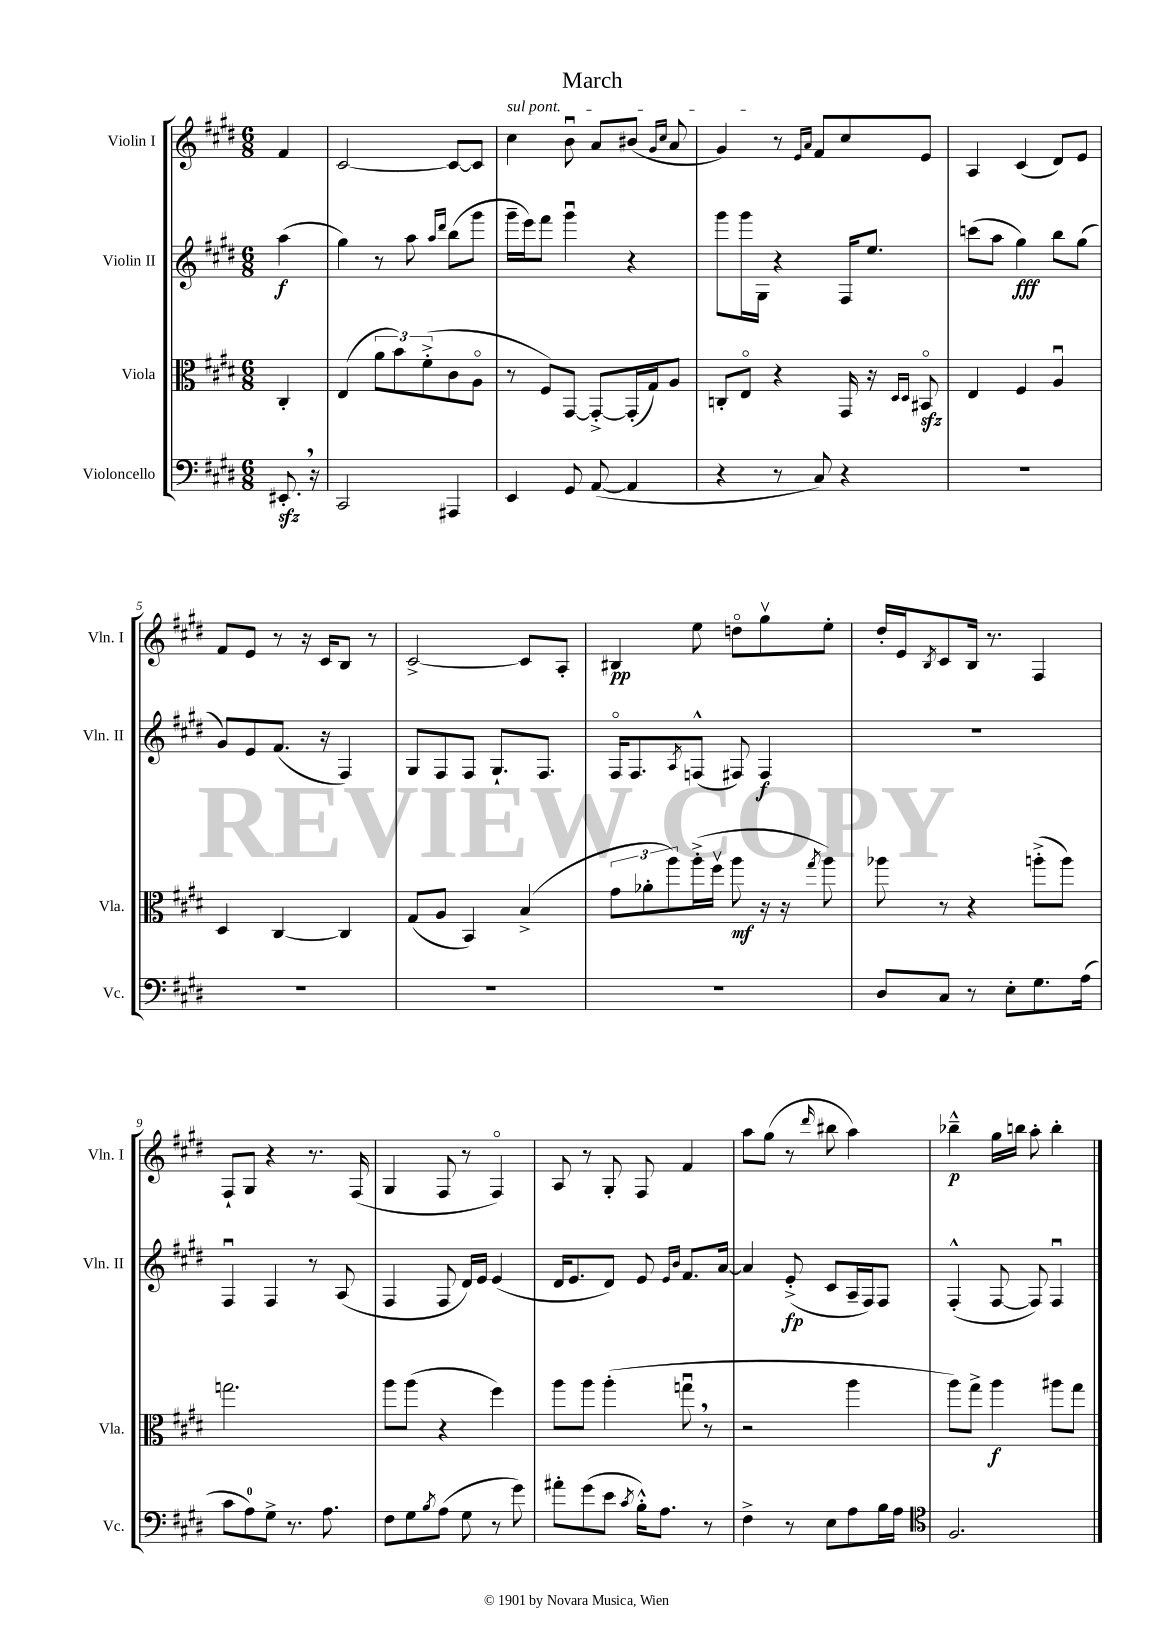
\header { title = "March" }
<<
\new StaffGroup <<
\new Staff = "s0" \with { instrumentName = "Violin I" shortInstrumentName = "Vln. I" } {
    \clef treble \key e \major \numericTimeSignature \time 6/8 \partial 4
    fis'4 |
    cis'2~ cis'8~ cis'8 |
    \once \override TextSpanner.bound-details.left.text = \markup { \italic "sul pont." } cis''4\startTextSpan b'8\downbow a'8 bis'8( \grace { gis'16 cis''16 } a'8 |
    gis'4\stopTextSpan) r8 \grace { e'16 a'16 } fis'8 cis''8 e'8 |
    a4 cis'4( dis'8) e'8 |
    fis'8 e'8 r8 r16 cis'16 b8 r8 |
    cis'2~-> cis'8 a8-. |
    bis4\pp e''8 d''8\flageolet gis''8\upbow e''8-. |
    dis''16-. e'16 \acciaccatura { b8 } cis'8 b16 r8. fis4 |
    fis8-! gis8 r4 r8. fis16( |
    gis4 fis8 r8 fis4\flageolet) |
    a8 r8 gis8-. fis8 fis'4 |
    a''8 gis''8( r8 \grace { dis'''16 } bis''8 a''4) |
    bes''4---^\p gis''16 b''16 a''8-. b''4-. \bar "|." |
}
\new Staff = "s1" \with { instrumentName = "Violin II" shortInstrumentName = "Vln. II" } {
    \clef treble \key e \major \numericTimeSignature \time 6/8 \partial 4
    a''4\f( |
    gis''4) r8 a''8 \grace { a''16 dis'''16 } b''8( gis'''8 |
    gis'''16-- e'''16) fis'''8 gis'''4\downbow r4 |
    gis'''8 gis'''16 gis16 r4 fis16 e''8. |
    c'''8( a''8 gis''4\fff) b''8 gis''8( |
    gis'8) e'8 fis'8.( r16 fis4) |
    gis8 fis8 fis8 gis8.-! fis8. |
    fis16\flageolet fis8. \acciaccatura { a8 } f8-^( fis8) fis4\f |
    R2. |
    fis4\downbow fis4 r8 a8( |
    fis4 fis8 dis'16) e'16 e'4( |
    dis'16 e'8. dis'8) e'8 \grace { e'16 b'16 } fis'8. a'16~ |
    a'4 e'8-.->\fp( cis'8 a16-- fis16) fis8 |
    fis4-.-^( fis8~ fis8) fis4\downbow \bar "|." |
}
\new Staff = "s2" \with { instrumentName = "Viola" shortInstrumentName = "Vla." } {
    \clef alto \key e \major \numericTimeSignature \time 6/8 \partial 4
    cis4-. |
    e4( \tuplet 3/2 { a'8 b'8) fis'8-.->( } cis'8 a8\flageolet |
    r8 fis8) gis,8~ gis,8~-.-> gis,16-.( gis16) a8 |
    c8-. e8\flageolet r4 gis,16 r16 \grace { dis16 dis16 } bis,8\flageolet\sfz |
    e4 fis4 a4\downbow |
    dis4 cis4~ cis4 |
    gis8( a8 b,4) b4->( |
    \tuplet 3/2 { gis'8 aes'8-. a''8) } a''16-.->( fis''16\upbow a''8\mf r16 r16 \acciaccatura { gis''8 } a''8) |
    aes''8 r8 r4 a''8-.->( a''8) |
    g''2. |
    a''8 a''8( r4 fis''4) |
    a''8 a''8 a''4-.( g''8\downbow \breathe r8 |
    r2 a''4 |
    a''8) gis''8-> a''4\f ais''8 gis''8 \bar "|." |
}
\new Staff = "s3" \with { instrumentName = "Violoncello" shortInstrumentName = "Vc." } {
    \clef bass \key e \major \numericTimeSignature \time 6/8 \partial 4
    eis,8.-.\sfz \breathe r16 |
    cis,2 ais,,4 |
    e,4 gis,8 a,8~( a,4 |
    r4 r8 cis8) r4 |
    R2. |
    R2. |
    R2. |
    R2. |
    dis8 cis8 r8 e8-. gis8. a16( |
    cis'8 a8-0) gis8-> r8. a8. |
    fis8 gis8 \acciaccatura { b8 } a8( gis8 r8 gis'8) |
    ais'8-. gis'8( e'8 \acciaccatura { cis'8 } b16-.-^) a8. r8 |
    fis4-> r8 e8 a8 b16 a16 |
    \clef tenor fis2. \bar "|." |
}
>>
>>
